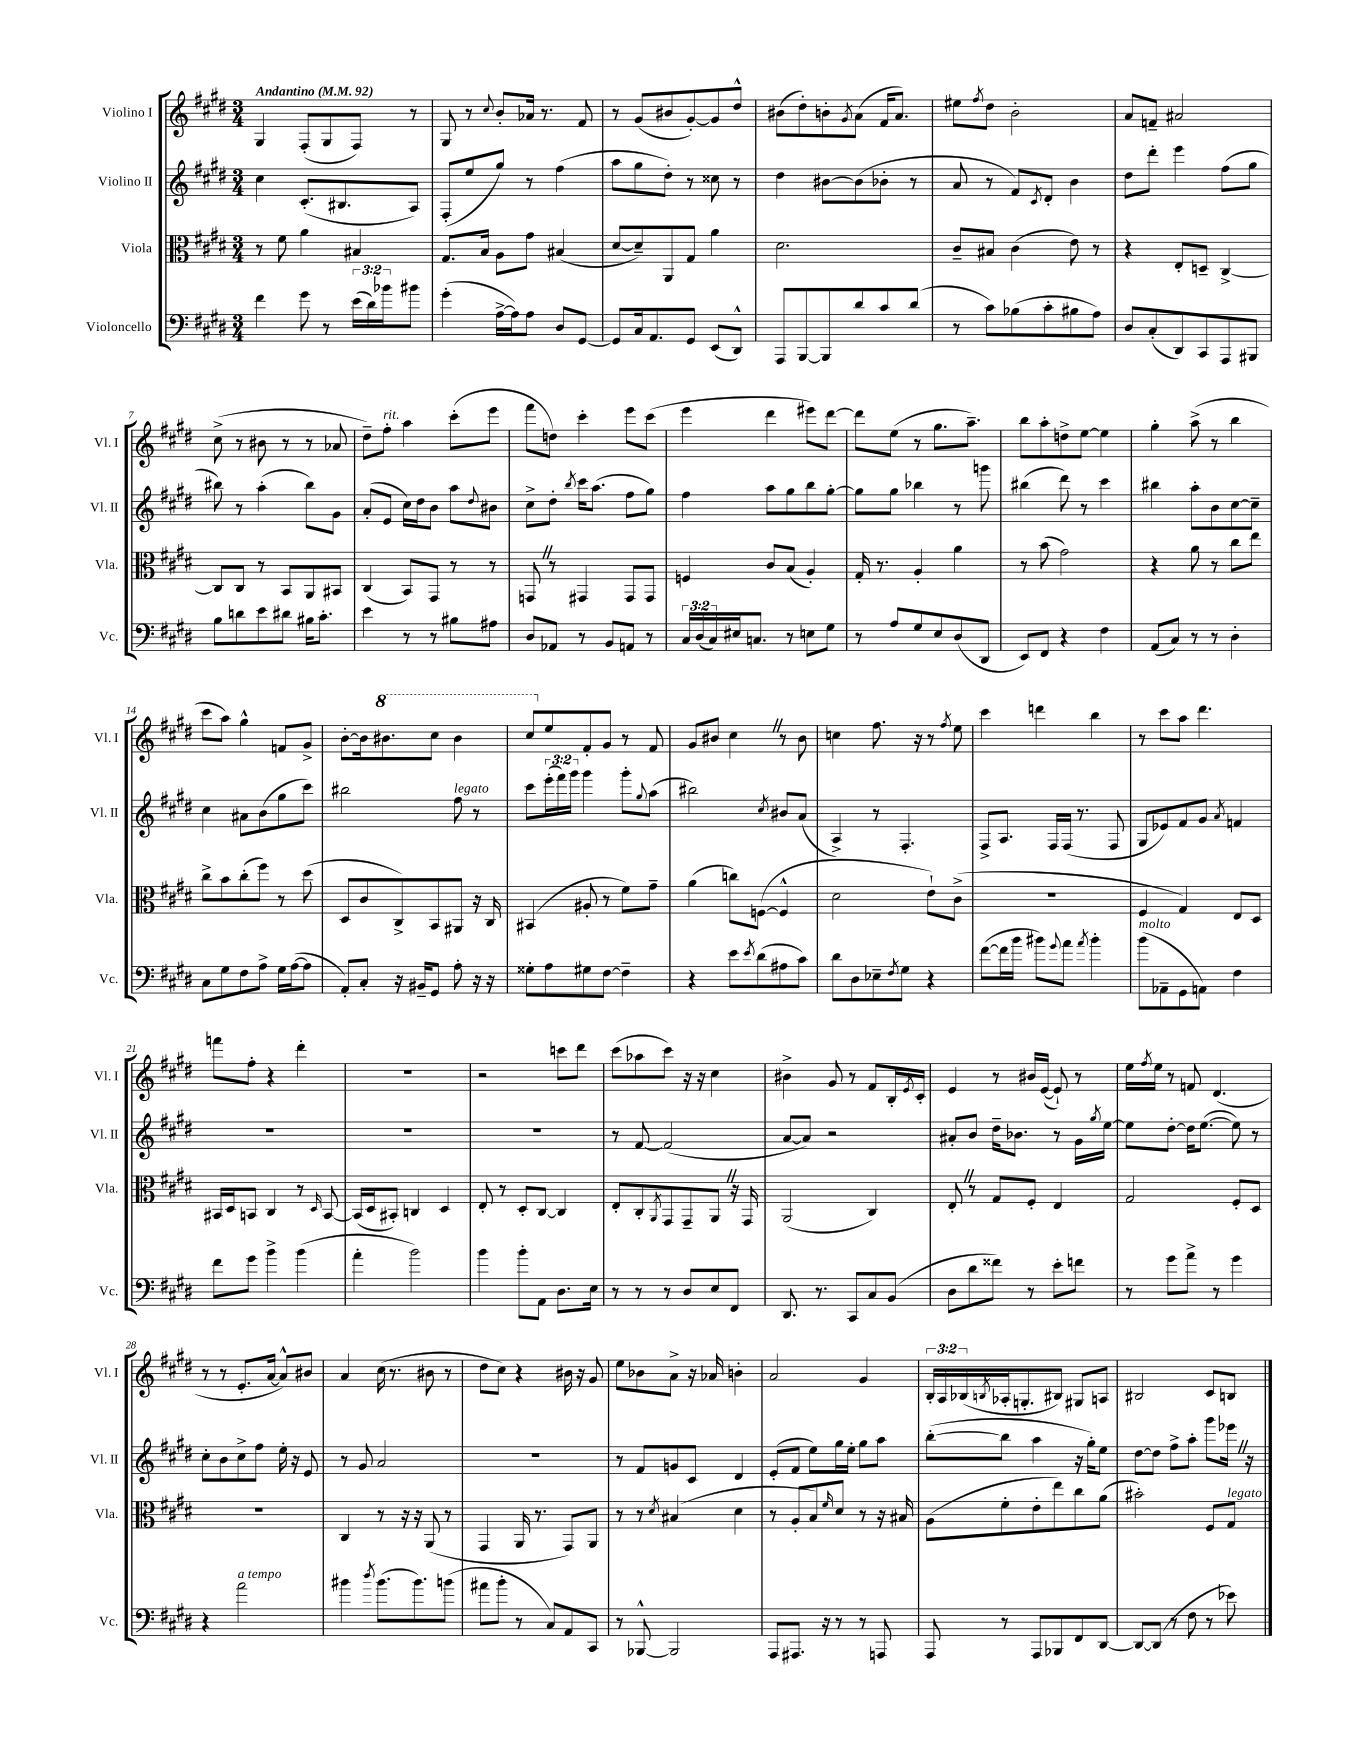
<<
\new StaffGroup <<
\new Staff = "s0" \with { instrumentName = "Violino I" shortInstrumentName = "Vl. I" } {
    \clef treble \key e \major \numericTimeSignature \time 3/4 \override Staff.TupletNumber.text = #tuplet-number::calc-fraction-text \tempo "Andantino" 4 = 92
    gis4 fis8-.( gis8 fis8) r8 |
    gis8 r8 \appoggiatura { cis''8 } b'8-. aes'16 r8. fis'8 |
    r8 gis'8( bis'8 gis'8~-.) gis'8 dis''8-^ |
    bis'8( dis''8-.) b'8-. \acciaccatura { gis'8 } a'8( fis'16 a'8.) |
    eis''8 \acciaccatura { fis''8 } dis''8 b'2-. |
    a'8 f'8-- ais'2 |
    cis''8->( r8 bis'8 r8 r8 aes'8 |
    dis''8--) fis''8-.^\markup { \italic "rit." } a''4 cis'''8-.( e'''8 |
    fis'''8 d''8) cis'''4-. e'''8 cis'''8( |
    e'''4 dis'''4 eis'''8) dis'''8~ |
    dis'''8 e''8( r8 gis''8. a''8.--) |
    b''8 a''8-. d''8-> e''8~ e''4 |
    gis''4-. a''8->( r8 b''4 |
    cis'''8 a''8) gis''4-^ f'8 gis'8-> |
    b'8~-. b'16 \ottava #1 bis''8. cis'''8 bis''4 |
    cis'''8 \ottava #0 e''8 fis'8-. gis'8 r8 fis'8 |
    gis'8 bis'8 cis''4 \once \override BreathingSign.text = \markup { \musicglyph "scripts.caesura.straight" } \breathe r8 bis'8 |
    c''4 fis''8. r16 r8 \acciaccatura { fis''8 } e''8 |
    cis'''4 d'''4 b''4 |
    r8 cis'''8 a''8 dis'''4. |
    f'''8 fis''8-. r4 dis'''4-. |
    R2. |
    r2 c'''8 dis'''8 |
    cis'''8( aes''8 cis'''8) r16 r16 cis''4 |
    bis'4-> gis'8 r8 fis'8 b16-. \acciaccatura { e'8 } cis'16-. |
    e'4 r8 bis'16 e'16~( e'8-!) r8 |
    e''16 \acciaccatura { fis''8 } e''16 r8 f'8 dis'4.( |
    r8 r8 e'8.-. a'16~ a'8-^) bis'8 |
    a'4 cis''16( r8. bis'8 r8 |
    dis''8 cis''8) r4 bis'16 r16 gis'8 |
    e''8 bes'8 a'8-> r16 aes'16 b'4-. |
    a'2 gis'4 |
    \tuplet 3/2 { b16-. a16 bes16( } \acciaccatura { b8 } aes16-. g8.-. bis8) gis8 a8 |
    bis2 cis'8 b8 \bar "|." |
}
\new Staff = "s1" \with { instrumentName = "Violino II" shortInstrumentName = "Vl. II" } {
    \clef treble \key e \major \numericTimeSignature \time 3/4 \override Staff.TupletNumber.text = #tuplet-number::calc-fraction-text
    cis''4 cis'8.-.( bis8. a8) |
    fis8-.( e''8 gis''8) r8 fis''4( |
    a''8 gis''8 dis''8-.) r8 cisis''8 r8 |
    dis''4 bis'8~ bis'8( bes'8-. r8 |
    a'8 r8 fis'8) \acciaccatura { cis'8 } dis'8-. b'4 |
    dis''8 dis'''8-. e'''4 fis''8( gis''8 |
    bis''8) r8 a''4-.( bis''8) gis'8 |
    a'8-.( e'8 cis''16) dis''16 b'8 a''8 \appoggiatura { dis''8 } bis'8 |
    cis''8-> dis''8-. \acciaccatura { b''8 } cis'''16 a''8.( fis''8 gis''8) |
    fis''4 a''8 gis''8 b''8 gis''8~-. |
    gis''8 gis''8 bes''4 r8 g'''8 |
    bis''4( dis'''8) r8 cis'''4 |
    bis''4 a''8-. b'8 cis''8~ cis''8-- |
    cis''4 ais'8 b'8( gis''8 cis'''8) |
    bis''2 fis''8^\markup { \italic "legato" } r8 |
    cis'''8 \tuplet 3/2 { e'''16-.( fis'''16) gis'''16 } gis'''4 gis'''8-. \appoggiatura { gis''8 } a''8( |
    bis''2) \acciaccatura { cis''8 } bis'8 a'8( |
    a4->) r8 fis4.-. |
    fis8-> a8. fis16 fis16( r8. fis8 |
    gis8 ees'8) fis'8 gis'8 \acciaccatura { a'8 } f'4 |
    R2. |
    R2. |
    R2. |
    r8 fis'8~ fis'2( |
    a'8~ a'8) r2 |
    ais'8-. b'8 dis''16-- bes'8. r8 gis'16 \acciaccatura { gis''8 } e''16~ |
    e''8 dis''8~-. dis''16 e''8.~( e''8) r8 |
    cis''8-. b'8 cis''8-> fis''8 e''16-. r16 e'8 |
    r8 gis'8 a'2 |
    R2. |
    r8 fis'8 g'8 cis'8 dis'4 |
    e'8-.( fis'8 e''8) gis''16 e''16-. gis''8 a''8 |
    b''8~-.( b''8 a''4 r16 gis''16-.) e''8 |
    dis''8~ dis''8 fis''8-> a''8-. gis'''8 ees'''16 \once \override BreathingSign.text = \markup { \musicglyph "scripts.caesura.straight" } \breathe r16 \bar "|." |
}
\new Staff = "s2" \with { instrumentName = "Viola" shortInstrumentName = "Vla." } {
    \clef alto \key e \major \numericTimeSignature \time 3/4
    r8 fis'8 a'4 bis4 |
    gis8. b16 a8 gis'8 bis4( |
    dis'8~ dis'8--) a,8 gis8 a'4 |
    dis'2. |
    cis'8-- bis8 cis'4( e'8) r8 |
    r4 e8-. d8-- cis4~-> |
    cis8 cis8 r8 b,8 a,8 bis,8 |
    cis4( b,8) gis,8 r8 r8 |
    g,8 \once \override BreathingSign.text = \markup { \musicglyph "scripts.caesura.straight" } \breathe r8 gis,4 gis,8 gis,8 |
    f4 cis'8 b8( a4-.) |
    gis16-. r8. a4-. a'4 |
    r8 b'8( gis'2) |
    r4 a'8 r8 cis''8 e''8 |
    cis''8-> b'8 cis''8-.( fis''8) r8 dis''8( |
    dis8 cis'8 cis8->) b,8 ais,8 r16 cis16 |
    bis,4( ais8-. r8 fis'8) gis'8-- |
    a'4( c''8) f8~( f4-^ |
    dis'2 e'8-!) cis'8->( |
    r2. |
    fis4 gis4) e8 dis8 |
    bis,16 dis16 b,8 cis4 r8 \grace { dis16 } b,8~ |
    b,16( dis16 bis,8-.) c4 dis4 |
    e8-. r8 dis8-. cis8~ cis4 |
    e8-. cis8-. \acciaccatura { a,8 } gis,8 gis,8-- a,8 \once \override BreathingSign.text = \markup { \musicglyph "scripts.caesura.straight" } \breathe r16 gis,16 |
    a,2( cis4) |
    e8-. \once \override BreathingSign.text = \markup { \musicglyph "scripts.caesura.straight" } \breathe r8 gis8 fis8-. e4 |
    gis2 fis8-. dis8 |
    R2. |
    cis4 r8 r16 r16 a,8( r8 |
    gis,4 a,16 r8. gis,8) a,8 |
    r8 r8 \acciaccatura { dis'8 } bis4( dis'4 |
    r8 a8-. b8) \grace { fis'16 } dis'8 r8 r16 bis16 |
    a8( fis'8-. e'8-. e''8) cis''8 a'8( |
    bis'2-.) fis8 gis8^\markup { \italic "legato" } \bar "|." |
}
\new Staff = "s3" \with { instrumentName = "Violoncello" shortInstrumentName = "Vc." } {
    \clef bass \key e \major \numericTimeSignature \time 3/4 \override Staff.TupletNumber.text = #tuplet-number::calc-fraction-text
    fis'4 gis'8 r8 \tuplet 3/2 { e'16( dis'16) bes'16 } bis'8 |
    gis'4-.( a16~-> a16) a8 dis8 gis,8~ |
    gis,8 cis16 a,8. gis,8 e,8( dis,8-^) |
    a,,8 b,,8~ b,,8 dis'8 cis'8 dis'8( |
    r8 cis'8) bes8( cis'8-. bis8 a8) |
    dis8 cis8-.( dis,8) cis,8 a,,8 bis,,8 |
    b8 d'8 e'8 dis'8 bis16 cis'8.-. |
    e'4 r8 r8 bis8 ais8 |
    dis8 aes,8 r8 b,8 a,8 r8 |
    \tuplet 3/2 { cis16 dis16( cis16) } eis16 c8. r8 e8 gis8 |
    r8 a8 gis8 e8 dis8( dis,8 |
    e,8) fis,8 r4 fis4 |
    a,8( cis8) r8 r8 dis4-. |
    cis8 gis8 fis8 a8-> gis16 a16~( a8 |
    a,8-.) cis8-. r16 bis,16-- gis,8 a8-. r16 r16 |
    gisis8-. a8 gis8 fis8~ fis4-- |
    r4 e'8 \acciaccatura { e'8 } dis'8( ais8 cis'8) |
    dis'8 dis8 ees8-- \acciaccatura { fis8 } gis8 r4 |
    fis'8~( fis'16 b'16 bis'8) \appoggiatura { gis'8 } a'8 \acciaccatura { a'8 } bis'4-. |
    b'8^\markup { \italic "molto" }( aes,8-- gis,8 a,8) fis4 |
    fis'8 gis'8 b'4-> b'4( |
    a'4-. b'2) |
    b'4 b'8-. a,8 dis8. e16 |
    r8 r8 r8 dis8 e8 fis,8 |
    dis,8. r8. cis,8 cis8 b,8( |
    dis8 dis'8 fisis'8) r8 e'8-. f'8 |
    r8 gis'8 a'8-> r8 gis'4 |
    r4 a'2^\markup { \italic "a tempo" } |
    bis'4 \acciaccatura { dis''8 } bis'8.( bis'8.) b'8( |
    ais'8 b'8-. r8 cis8) a,8 cis,8 |
    r8 bes,,8~-^ bes,,2 |
    a,,8 ais,,8. r16 r8 r8 a,,8 |
    a,,8 r8 a,,8 bes,,8 fis,8 dis,8~ |
    dis,8~ dis,8( r8 fis8 r8 ees'8) \bar "|." |
}
>>
>>
